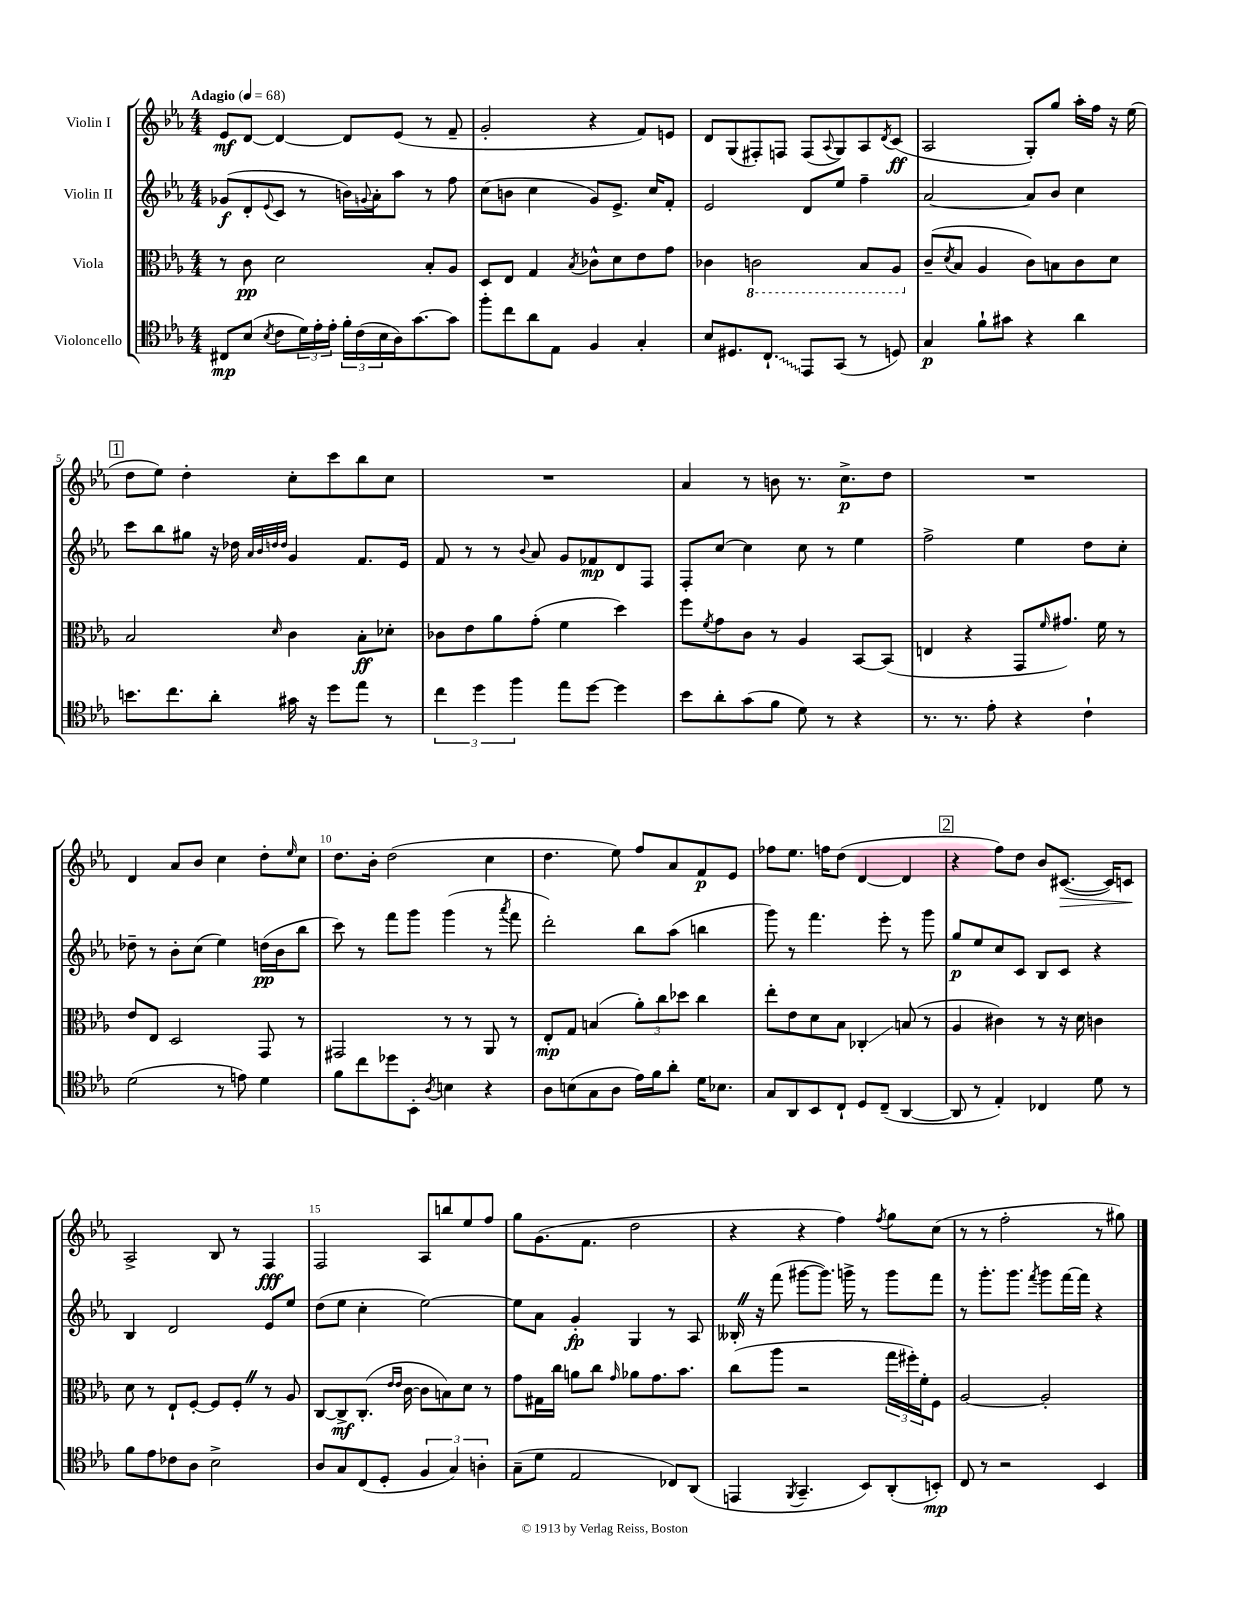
<<
\new StaffGroup <<
\new Staff = "s0" \with { instrumentName = "Violin I" } {
    \clef treble \key ees \major \numericTimeSignature \time 4/4 \tempo "Adagio" 4 = 68
    ees'8\mf d'8~ d'4~ d'8 ees'8( r8 f'8-- |
    g'2-. r4 f'8) e'8 |
    d'8 g8( fis8-.) f8 f8( \appoggiatura { aes8 } g8) aes8 \acciaccatura { d'8 } c'8\ff( |
    aes2 g8-.) g''8 aes''16-. f''16 r16 ees''16( |
    \mark \markup { \box "1" } d''8 ees''8) d''4-. c''8-. c'''8 bes''8 c''8 |
    R1 |
    aes'4 r8 b'8 r8. c''8.->\p d''8 |
    R1 |
    d'4 aes'8 bes'8 c''4 d''8-. \grace { ees''16 } c''8 |
    d''8. bes'16-. d''2( c''4 |
    d''4. ees''8) f''8 aes'8 f'8\p ees'8 |
    fes''8 ees''8. f''16 d''8( d'4~ d'4 |
    \mark \markup { \box "2" } r4 f''8) d''8 bes'8 cis'8.~\>( cis'16) c'8\! |
    aes2-> bes8 r8 f4\fff |
    f2 aes8 b''8 ees''8 f''8 |
    g''8 g'8.( f'8. d''2 |
    r4 r4 f''4) \acciaccatura { f''8 } g''8 c''8( |
    r8 r8 f''2-. r8 gis''8) \bar "|." |
}
\new Staff = "s1" \with { instrumentName = "Violin II" } {
    \clef treble \key ees \major \numericTimeSignature \time 4/4
    ges'8\f( d'8-. \appoggiatura { ees'8 } c'8 r8 b'16) \appoggiatura { g'8 } aes'16-. aes''8 r8 f''8 |
    c''8( b'8 c''4 g'8) ees'8.-> c''16 f'8-. |
    ees'2 d'8 ees''8 f''4-- |
    aes'2~ aes'8 bes'8 c''4 |
    \mark \markup { \box "1" } c'''8 bes''8 gis''8 r16 des''16 \grace { aes'32 bes'32 d''32 d''32 } g'4 f'8. ees'16 |
    f'8 r8 r8 \appoggiatura { bes'8 } aes'8 g'8 fes'8\mp d'8 f8 |
    f8-. c''8~ c''4 c''8 r8 ees''4 |
    f''2-> ees''4 d''8 c''8-. |
    des''8-- r8 bes'8-. c''8( ees''4) d''16\pp( bes'16 bes''8 |
    c'''8) r8 f'''8 g'''8 g'''4( r8 \acciaccatura { aes'''8 } f'''8 |
    d'''2-.) bes''8 aes''8( b''4 |
    g'''8) r8 f'''4. ees'''8-. r8 g'''8 |
    \mark \markup { \box "2" } g''8\p ees''8 c''8 c'8 bes8 c'8 r4 |
    bes4 d'2 ees'8 ees''8 |
    d''8( ees''8 c''4-. ees''2~) |
    ees''8 aes'8 g'4-.\fp g4 r8 aes8 |
    beses16-. \once \override BreathingSign.text = \markup { \musicglyph "scripts.caesura.straight" } \breathe r16 f'''8( gis'''8~ gis'''8.) g'''16-> r8 g'''8 f'''8 |
    r8 g'''8.-. g'''8. \acciaccatura { f'''8 } g'''8 f'''16~ f'''16 r4 \bar "|." |
}
\new Staff = "s2" \with { instrumentName = "Viola" } {
    \clef alto \key ees \major \numericTimeSignature \time 4/4
    r8 c'8\pp d'2 bes8-. aes8 |
    d8 ees8 g4 \acciaccatura { bes8 } ces'8-^ d'8 ees'8 g'8 |
    ces'4 \ottava #-1 c!2 bes,8 aes,8 \ottava #0 |
    c'8--( \acciaccatura { d'8 } bes8 aes4 c'8) b8 c'8 d'8 |
    \mark \markup { \box "1" } bes2 \grace { d'16 } c'4 bes8-.\ff des'8-. |
    ces'8 ees'8 aes'8 g'8-.( f'4 d''4) |
    f''8 \acciaccatura { f'8 } g'8 c'8 r8 aes4 bes,8~ bes,8( |
    e4 r4 g,8 \grace { f'16 } gis'8.) f'16 r8 |
    ees'8 ees8 d2 g,8 r8 |
    gis,2 r8 r8 aes,8 r8 |
    ees8-.\mp g8 b4( \tuplet 3/2 { aes'8-.) c''8 des''8 } c''4 |
    ees''8-. ees'8 d'8 bes8 ces4-.\glissando b8( r8 |
    \mark \markup { \box "2" } aes4 cis'4) r8 r16 d'16 c'4 |
    d'8 r8 ees8-! f8~-. f8 f8-. \once \override BreathingSign.text = \markup { \musicglyph "scripts.caesura.straight" } \breathe r8 aes8 |
    c8~ c8->\mf c8.-.( \grace { ees'16 ees'16 } c'16~ c'8 b8) d'8 r8 |
    g'8 gis16 c''16 a'8 c''8 \grace { g'16 } aes'8 g'8. bes'8. |
    c''8( aes''8 r2 \tuplet 3/2 { g''16 fis''16-.) f'16-. } f8 |
    aes2~ aes2-. \bar "|." |
}
\new Staff = "s3" \with { instrumentName = "Violoncello" } {
    \clef tenor \key ees \major \numericTimeSignature \time 4/4
    cis8\mp bes8( \acciaccatura { bes8 } c'8 \tuplet 3/2 { d'16) ees'16-. ees'16-. } \tuplet 3/2 { f'16-. c'16( bes16 } aes16) g'8.~ g'8 |
    f''8-. c''8 aes'8 ees8 f4 g4-. |
    bes8 dis8. \once \override Glissando.style = #'zigzag c8.-!\glissando ees,8 g,8( r8 d8) |
    g4\p f'8-! gis'8 r4 aes'4 |
    \mark \markup { \box "1" } b'8. c''8. aes'8-. gis'16 r16 d''8 ees''8 r8 |
    \tuplet 3/2 { c''4 d''4 f''4 } ees''8 d''8~ d''4 |
    bes'8 aes'8-. g'8( f'8 d'8) r8 r4 |
    r8. r8. ees'8-. r4 c'4-! |
    d'2( r8 e'8) d'4 |
    f'8 c''8 des''8 bes,8-. \acciaccatura { aes8 } b4 r4 |
    aes8 b8( g8 aes8 ees'16) f'16 aes'8-. d'16 bes8. |
    g8 aes,8 bes,8 c8-! d8 c8--( aes,4~ |
    \mark \markup { \box "2" } aes,8 r8 ees4-.) ces4 d'8 r8 |
    f'8 ees'8 ces'8 aes8 bes2-> |
    aes8 g8 c8( d8-. \tuplet 3/2 { f4 g4) a4-. } |
    g8--( d'8 ees2 ces8) aes,8( |
    e,4 \acciaccatura { f,8 } g,4.-- bes,8) aes,8-.( b,8-.\mp) |
    c8 r8 r2 bes,4 \bar "|." |
}
>>
>>
\layout { \context { \Score \override BarNumber.break-visibility = ##(#f #t #t) barNumberVisibility = #(every-nth-bar-number-visible 5) } }
